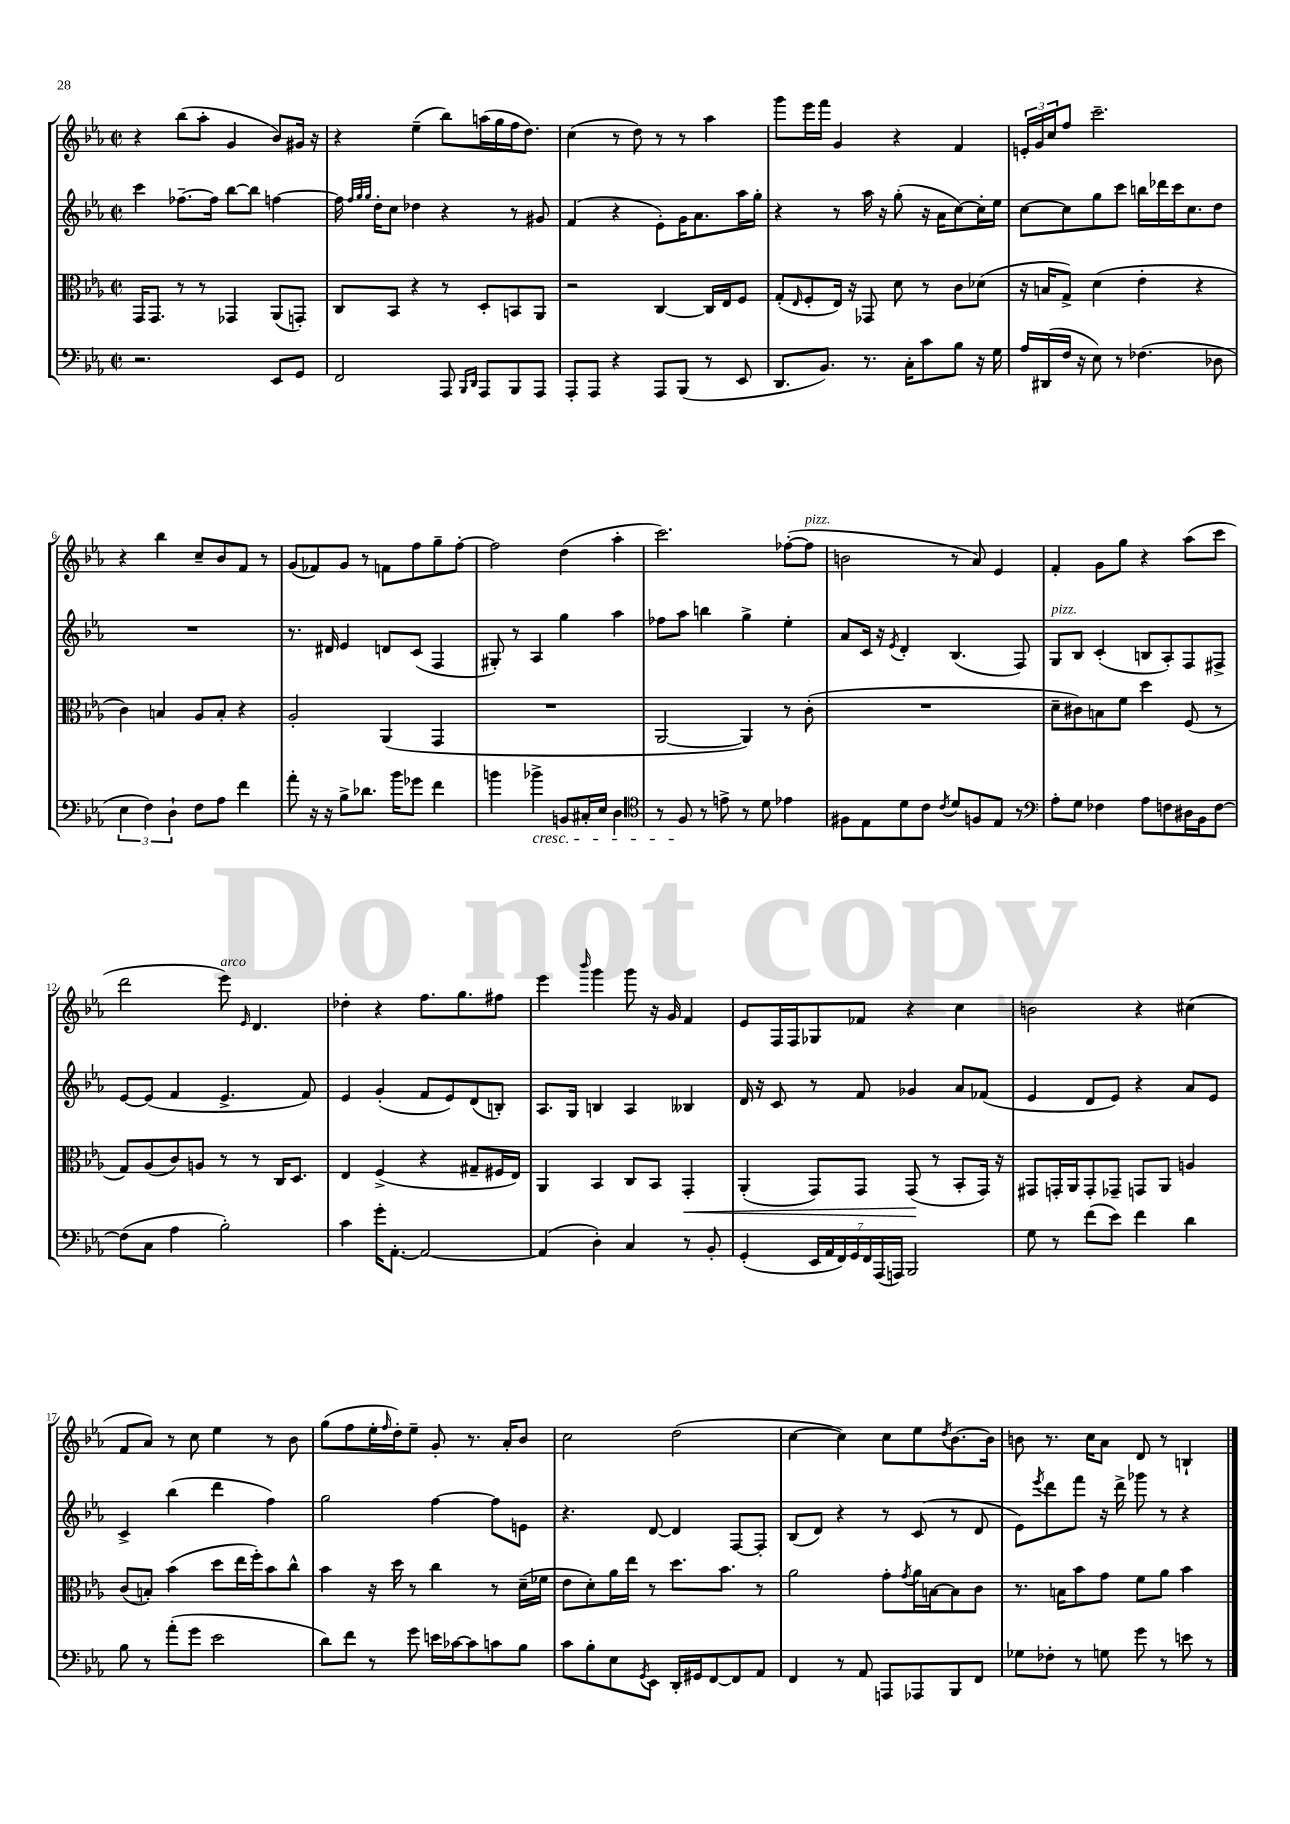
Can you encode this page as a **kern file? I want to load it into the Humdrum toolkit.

**kern	**kern	**kern	**kern
*staff4	*staff3	*staff2	*staff1
*clefF4	*clefC3	*clefG2	*clefG2
*k[b-e-a-]	*k[b-e-a-]	*k[b-e-a-]	*k[b-e-a-]
*M2/2	*M2/2	*M2/2	*M2/2
*met(c|)	*met(c|)	*met(c|)	*met(c|)
2.r	16GG	4ccc	4r
.	8.GG	.	.
.	8r	[8.ff-~	(8bb-
.	8r	.	8aa-'
.	.	16ff-]	.
.	4GG-	[8bb-	4g
.	.	8bb-]	.
8EE-	(8AA-	[4ff	8b-)
8GG	8GG')	.	16g#
.	.	.	16r
=	=	=	=
2FF	8C	16ff]	4r
.	.	32qqff	.
.	.	32qqgg	.
.	.	32qqgg	.
.	.	16dd'	.
.	8BB-	8cc	.
.	4r	4dd-	(4ee-~
8AAA-	8r	4r	8bb-)
16qqBBB-	.	.	.
16qqDD	.	.	.
8AAA-	8D'	.	(16aa
.	.	.	16gg
8BBB-	8BB	8r	16ff
.	.	.	8.dd)
8AAA-	8AA-	8g#	.
=	=	=	=
8AAA-'	2r	(4f	(4cc
8AAA-	.	.	.
4r	.	4r	8r
.	.	.	8dd)
8AAA-	[4C	8e-')	8r
(8BBB-	.	16g	8r
.	.	8.a-	.
8r	16C]	.	4aa-
.	16E-	.	.
8EE-	8F	16aa-	.
.	.	16gg'	.
=	=	=	=
8.DD	(8G'	4r	8ggg
.	16qqE-	.	.
.	8F'	.	16eee-
8.BB-)	.	.	16fff
.	16E-)	8r	4g
.	16r	.	.
8.r	8GG-	16aa-	.
.	.	16r	.
.	8d	(8gg'	4r
16C'	.	.	.
8c	8r	16r	.
.	.	16a-	.
8B-	8c	[8cc)	4f
16r	(8d-	16cc']	.
16G	.	16ee-	.
=	=	=	=
16A-	16r	[8cc	24e'
.	.	.	24g
(16DD#	16B	.	.
.	.	.	24cc
16F	8G^)	8cc]	8ff
16r	.	.	.
8E-)	(4d	8gg	2.ccc~
8r	.	8ccc	.
(4.F-	4e-'	16bb	.
.	.	16ddd-	.
.	.	16ccc	.
.	.	8.cc	.
.	4r	.	.
8D-	.	8dd	.
=	=	=	=
6E-	4c)	1r	4r
6F)	.	.	.
.	4B	.	4bb-
6D`	.	.	.
8F	8A-	.	8cc~
8A-	8B'	.	8b-
4f	4r	.	8f
.	.	.	8r
=	=	=	=
8a-'	2A-'	8.r	(8g
16r	.	.	8f-)
16r	.	16d#	.
8B-^	.	4e-	8g
8.d-	.	.	8r
.	(4AA-	8d	8f
16b-	.	.	.
8g-	.	(8c	8ff
4f	4GG	4F	8gg~
.	.	.	[8ff'
=	=	=	=
4b	1r	8G#')	2ff]
.	.	8r	.
4b-^	.	4A-	.
8BB	.	4gg	(4dd
16C#'	.	.	.
16E-	.	.	.
4D	.	4aa-	4aa-'
=	=	=	=
*clefC4	*	*	*
8r	[2AA-	8ff-	2.ccc)
8F	.	8aa-	.
8r	.	4bb	.
8e^	.	.	.
8r	4AA-])	4gg^	.
8d	.	.	.
4e-	8r	4ee-'	([8ff-'
.	(8c'	.	8ff-]
=	=	=	=
8F#	1r	8a-	2b
8E-	.	16c	.
.	.	16r	.
.	.	8qe-	.
8d	.	4d'	.
8c	.	.	.
8qc	.	.	.
8d	.	(4.B-	8r
8F	.	.	8a-)
8E-	.	.	4e-
8r	.	8F)	.
=	=	=	=
*clefF4	*	*	*
8A-'	8d~	8G	4f'
8G	8c#)	8B-	.
4F-	8B	(4c'	8g
.	8f	.	8gg
8A-	4dd	8B	4r
8F	.	8A-')	.
16D#	(8F	8F	(8aa-
16BB-	.	.	.
[8F	8r	8F#^	8ccc
=	=	=	=
(8F]	8G)	[8e-	2ddd
8C	(8A-	(8e-]	.
4A-	8c)	4f	.
.	8A	.	.
2B-')	8r	4.e-^	8eee-)
.	.	.	16qqe-
.	8r	.	4.d
.	16C	.	.
.	8.D	.	.
.	.	8f)	.
=	=	=	=
4c	4E-	4e-	4dd-'
16g'	(4F^	(4g'	4r
[8.AA-'	.	.	.
2AA-_	4r	8f	8.ff
.	.	8e-)	.
.	.	.	8.gg
.	8G#~	(8d	.
.	16F#	8B')	8ff#
.	16E-)	.	.
=	=	=	=
(4AA-]	4AA-	8.A-	4eee-
.	.	16G	.
.	.	.	16qqbbb-
4D')	4BB-	4B	4ggg
4C	8C	4A-	8ggg
.	8BB-	.	16r
.	.	.	16g
8r	4GG'	4B--	4f
8BB-'	.	.	.
=	=	=	=
(4GG'	(4AA-'	16d	8e-
.	.	16r	.
.	.	8c	16F
.	.	.	16F
28EE-	8GG)	8r	8G-
28AA-	.	.	.
28FF)	.	.	.
28GG	.	.	.
.	8GG	8f	8f-
28FF	.	.	.
(28AAA-	.	.	.
28AAA)	.	.	.
2BBB-	(8GG	4g-	4r
.	8r	.	.
.	8BB-'	8a-	4cc
.	16GG)	(8f-	.
.	16r	.	.
=	=	=	=
8G	8GG#	4e-	2b
8r	16GG'	.	.
.	16AA-	.	.
(8f	8GG'	8d	.
8e-)	8GG-~	8e-)	.
4f	8GG	4r	4r
.	8AA-	.	.
4d	4A	8a-	(4cc#
.	.	8e-	.
=	=	=	=
8B-	(8c	4c^	8f
8r	8B')	.	8a-)
(8a-'	(4b-	(4bb-	8r
8g	.	.	8cc
2e-	8dd	4ddd	4ee-
.	16ee-	.	.
.	16ff')	.	.
.	8b-	4ff)	8r
.	8cc^^	.	8b-
=	=	=	=
8d)	4b-	2gg	(8gg
8f	.	.	8ff
8r	16r	.	16ee-'
.	.	.	16qqff
.	16dd	.	16dd')
8g	8r	.	8ee-~
16e	4cc	[4ff	8g'
[16c-	.	.	.
8c-]	.	.	8.r
8c	8r	8ff]	.
.	.	.	16a-'
8B-	(16d~	8e	8b-
.	16f-	.	.
=	=	=	=
8c	8e-	4.r	2cc
8B-'	8d')	.	.
8E-	16a-	.	.
.	16ee-	.	.
8qGG	.	.	.
8EE-	8r	[8d	.
16DD'	8.dd	4d]	(2dd
16GG#	.	.	.
[8FF	.	.	.
.	8.b-	.	.
8FF]	.	[8F	.
8AA-	8r	8F']	.
=	=	=	=
4FF	2a-	(8B-	[4cc
.	.	8d)	.
8r	.	4r	4cc])
8AA-	.	.	.
8AAA	8g'	8r	8cc
.	8qg	.	.
8AAA-	16a-	(8c	8ee-
.	[16B	.	.
.	.	.	8qdd
8BBB-	8B]	8r	[8.b-
8FF	8c	8d	.
.	.	.	16b-]
=	=	=	=
8G-	8.r	8e-)	8b
.	.	8qeee-	.
8F-'	.	8ddd	8.r
.	16B	.	.
8r	8b-	8fff	.
.	.	.	16cc
8G	8g	16r	8a-
.	.	16ddd^	.
8g	8f	8ggg-	8d
8r	8a-	8r	8r
8e	4b-	4r	4B`
8r	.	.	.
==	==	==	==
*-	*-	*-	*-
